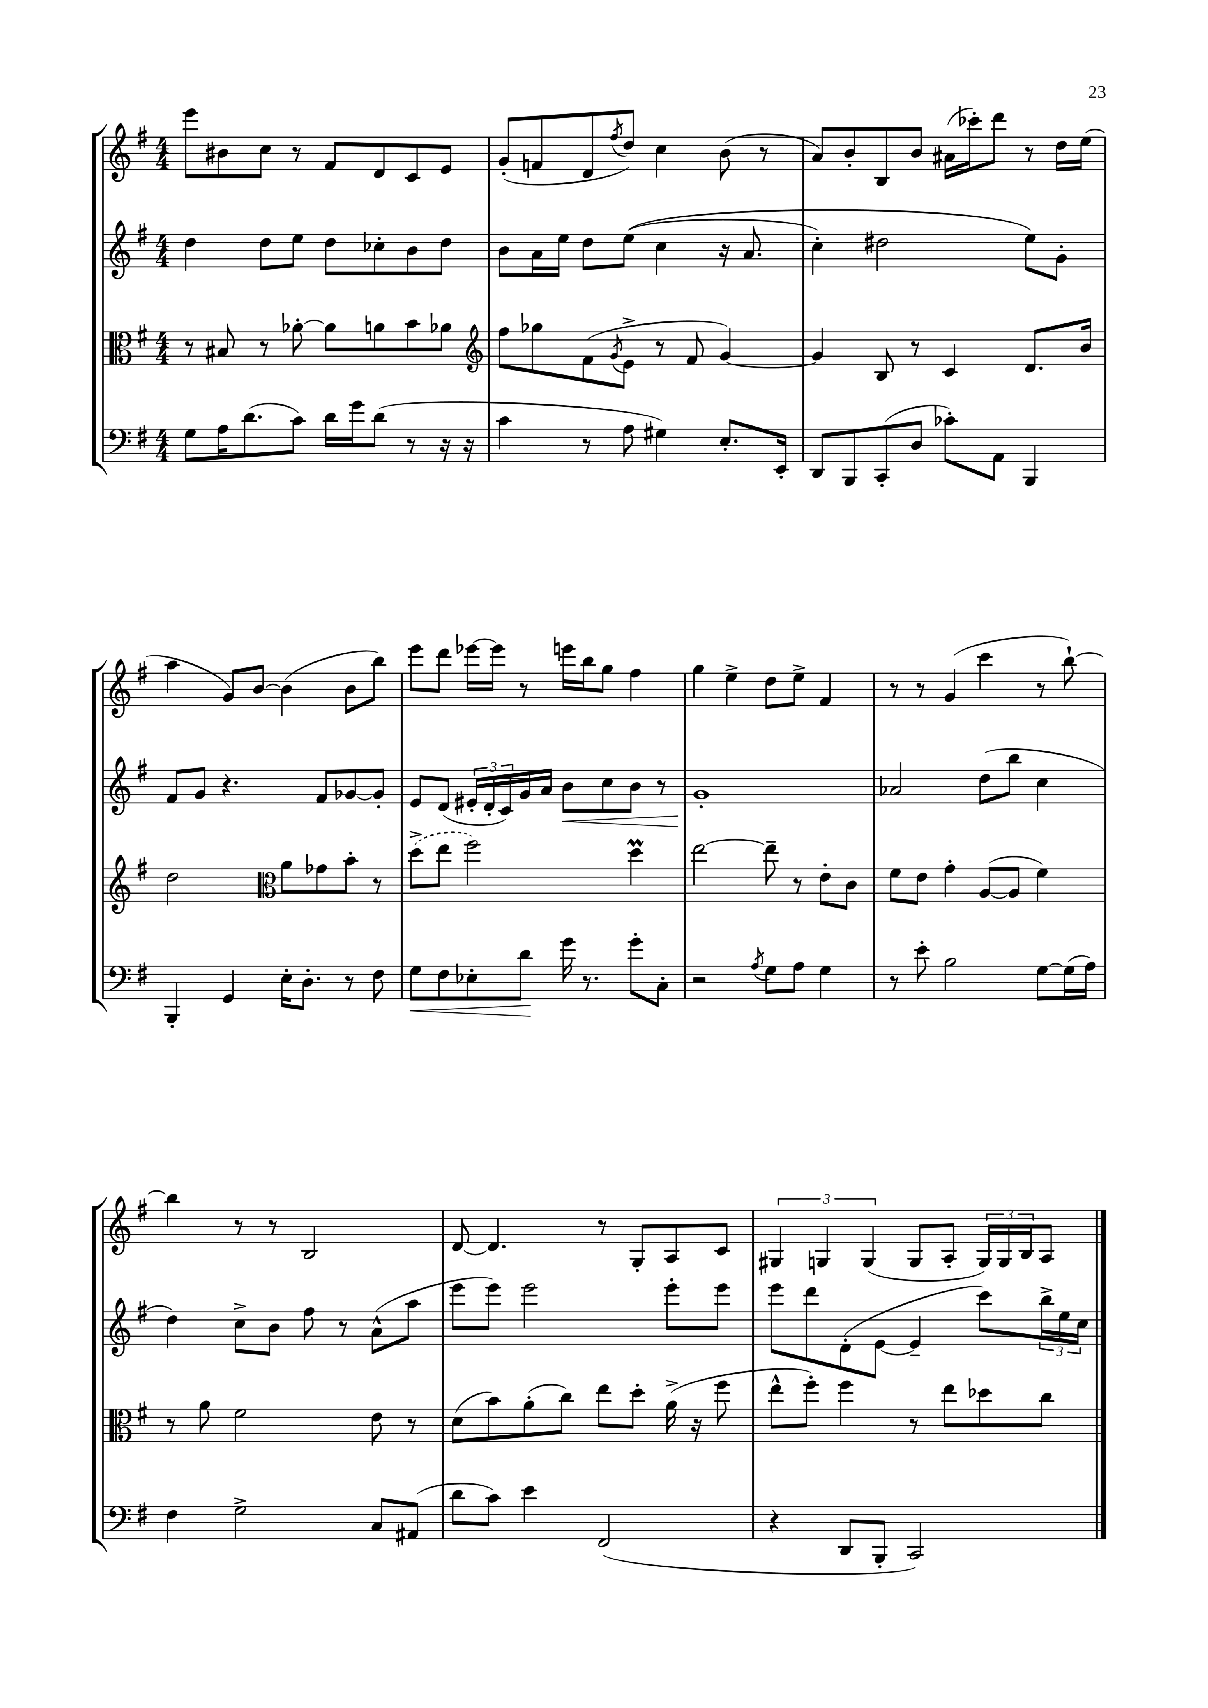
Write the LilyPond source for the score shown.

<<
\new StaffGroup <<
\new Staff = "s0" {
    \clef treble \key g \major \numericTimeSignature \time 4/4
    e'''8 bis'8 c''8 r8 fis'8 d'8 c'8 e'8 |
    g'8-.( f'8 d'8 \acciaccatura { fis''8 } d''8) c''4 b'8( r8 |
    a'8) b'8-. b8 b'8 ais'16( ces'''16-.) d'''8 r8 d''16 e''16( |
    a''4 g'8) b'8~ b'4( b'8 b''8) |
    e'''8 d'''8 ees'''16~ ees'''16 r8 e'''16 b''16 g''8 fis''4 |
    g''4 e''4-> d''8 e''8-> fis'4 |
    r8 r8 g'4( c'''4 r8 b''8~-!) |
    b''4 r8 r8 b2 |
    d'8~ d'4. r8 g8-. a8 c'8 |
    \tuplet 3/2 { gis4 g4 g4( } g8 a8-. \tuplet 3/2 { g16) g16 b16 } a8 \bar "|." |
}
\new Staff = "s1" {
    \clef treble \key g \major \numericTimeSignature \time 4/4
    d''4 d''8 e''8 d''8 ces''8-. b'8 d''8 |
    b'8 a'16 e''16 d''8 e''8(\( c''4 r16 a'8. |
    c''4-.) dis''2 e''8\) g'8-. |
    fis'8 g'8 r4. fis'8 ges'8~ ges'8-. |
    e'8 d'8( \tuplet 3/2 { eis'16-. d'16-. c'16) } g'16 a'16 b'8\< c''8 b'8 r8 |
    g'1-.\! |
    aes'2 d''8( b''8 c''4 |
    d''4) c''8-> b'8 fis''8 r8 a'8-^( a''8 |
    e'''8 e'''8) e'''2 e'''8-. e'''8 |
    e'''8 d'''8 d'8-.( e'8~ e'4-- c'''8) \tuplet 3/2 { b''16-> e''16 c''16 } \bar "|." |
}
\new Staff = "s2" {
    \clef alto \key g \major \numericTimeSignature \time 4/4
    r8 bis8 r8 aes'8~-. aes'8 a'8 b'8 aes'8 |
    \clef treble fis''8 ges''8 fis'8( \acciaccatura { g'8 } e'8-> r8 fis'8 g'4~) |
    g'4 b8 r8 c'4 d'8. b'16 |
    d''2 \clef alto a'8 ges'8 b'8-. r8 |
    \once \slurDashed d''8->( e''8 fis''2) d''4\prall |
    e''2~ e''8-- r8 e'8-. c'8 |
    fis'8 e'8 g'4-. a8~( a8 fis'4) |
    r8 a'8 fis'2 e'8 r8 |
    d'8( b'8) a'8-.( c''8) e''8 d''8-. a'16->( r16 fis''8 |
    e''8-^ fis''8-.) fis''4 r8 e''8 des''8 c''8 \bar "|." |
}
\new Staff = "s3" {
    \clef bass \key g \major \numericTimeSignature \time 4/4
    g8 a16 d'8.( c'8) d'16 g'16 d'8( r8 r16 r16 |
    c'4 r8 a8 gis4) e8.-. e,16-. |
    d,8 b,,8 c,8-.( d8 ces'8-.) a,8 b,,4 |
    b,,4-. g,4 e16-. d8.-. r8 fis8 |
    g8\< fis8 ees8-. d'8\! g'16 r8. g'8-. c8-. |
    r2 \acciaccatura { a8 } g8 a8 g4 |
    r8 e'8-. b2 g8~ g16( a16) |
    fis4 g2-> c8 ais,8( |
    d'8 c'8) e'4 fis,2( |
    r4 d,8 b,,8-. c,2) \bar "|." |
}
>>
>>
\layout { \context { \Score \remove "Bar_number_engraver" } }
